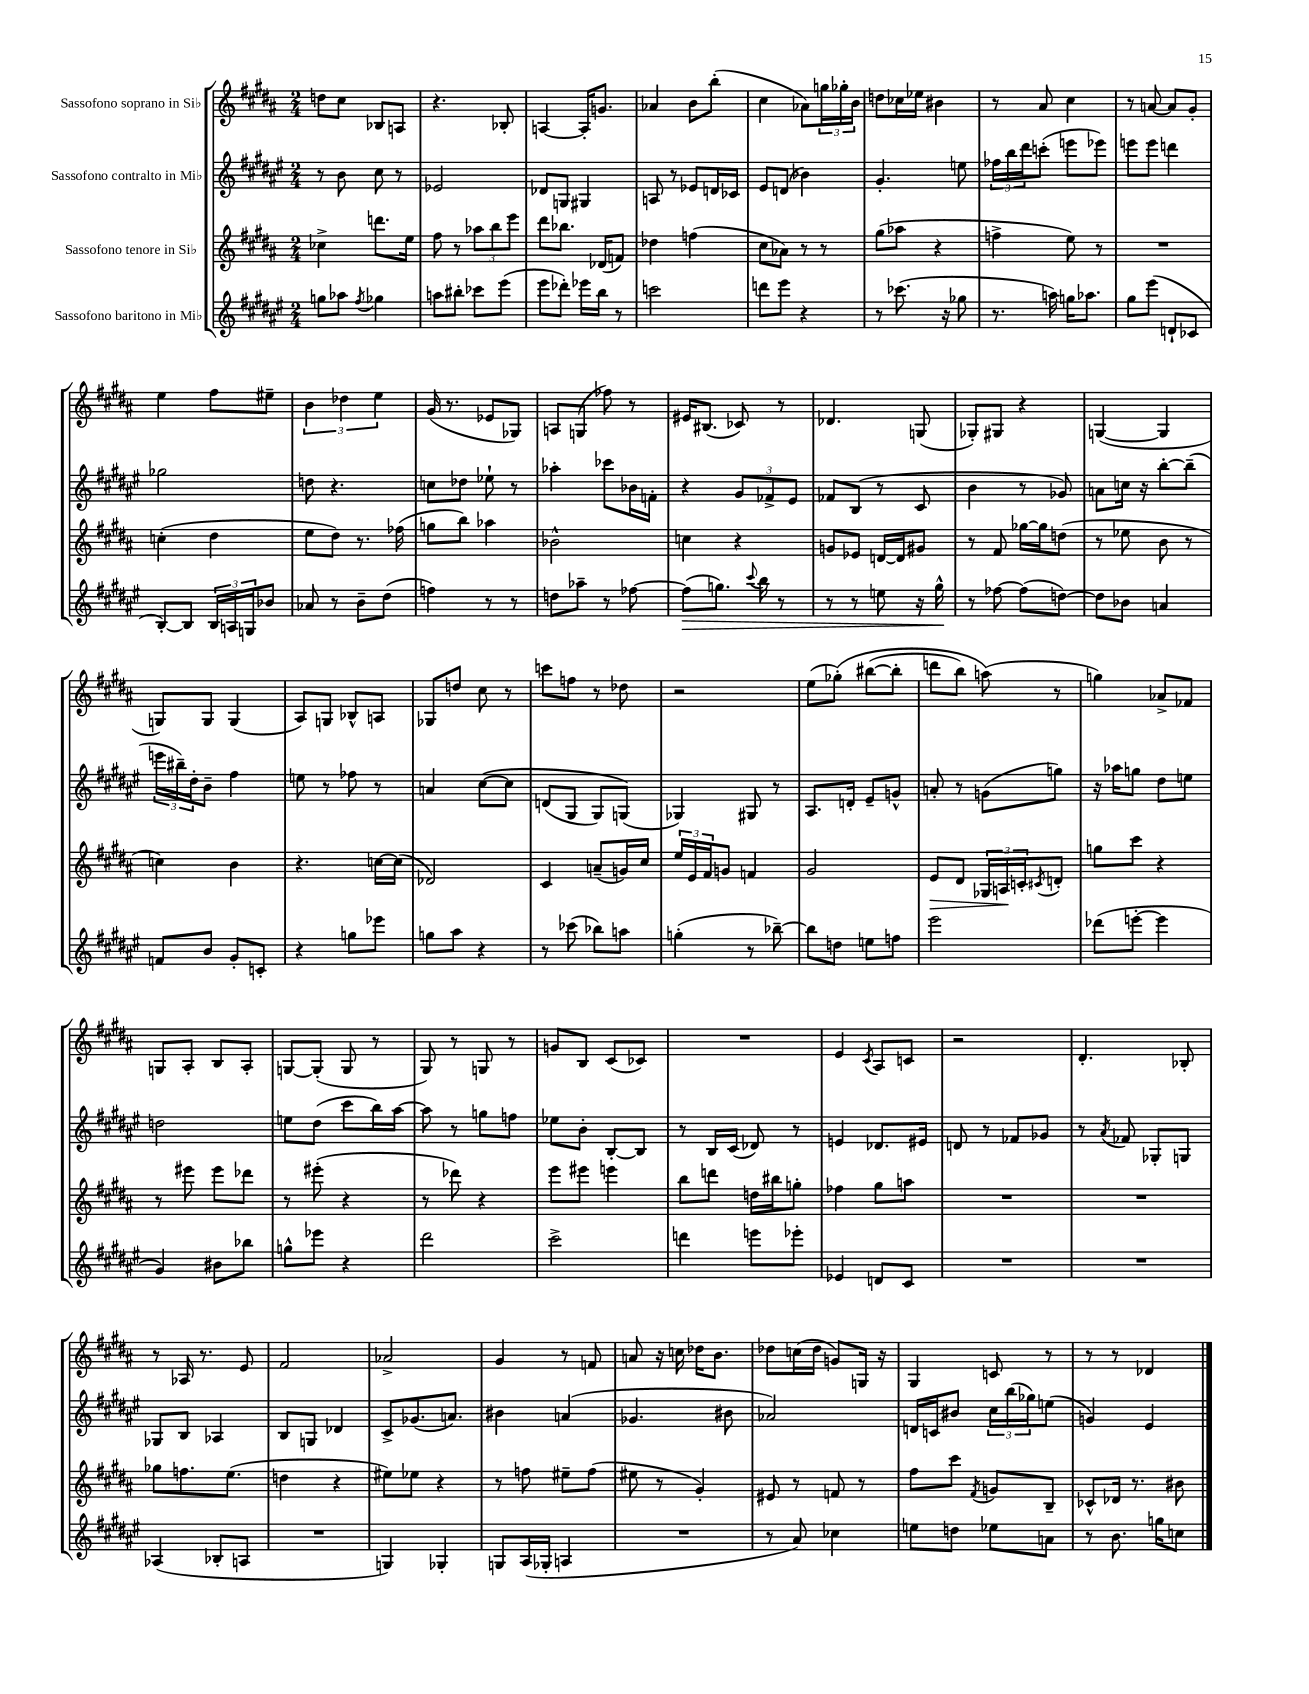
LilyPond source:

<<
\new StaffGroup <<
\new Staff = "s0" \with { instrumentName = "Sassofono soprano in Sib" } {
    \clef treble \key b \major \numericTimeSignature \time 2/4
    d''8 cis''8 bes8 a8 |
    r4. bes8-. |
    a4~ a16-. g'8. |
    aes'4 b'8 b''8-.( |
    cis''4 aes'8) \tuplet 3/2 { g''16 ges''16-. b'16 } |
    d''8 ces''16 ees''16 bis'4 |
    r8 ais'8 cis''4 |
    r8 a'8~ a'8 gis'8-. |
    e''4 fis''8 eis''8-- |
    \tuplet 3/2 { b'4 des''4 e''4 } |
    gis'16( r8. ees'8 ges8) |
    a8 g8( fes''8) r8 |
    eis'16 bis8.( ces'8) r8 |
    des'4. g8( |
    ges8-.) gis8 r4 |
    g4~( g4 |
    g8) g8 g4( |
    ais8) g8 bes8-^ a8 |
    ges8 d''8 cis''8 r8 |
    c'''8 f''8 r8 des''8 |
    r2 |
    e''8( ges''8-.)\( bis''8~( bis''8-. |
    d'''8 b''8) a''8(\) r8 |
    g''4) aes'8-> fes'8 |
    g8 ais8-. b8 ais8-. |
    g8~ g8-.( g8 r8 |
    gis8) r8 g8 r8 |
    g'8 b8 cis'8( ces'8) |
    R2 |
    e'4 \acciaccatura { cis'8 } ais8 c'8 |
    r2 |
    dis'4.-. bes8-. |
    r8 aes16 r8. e'8 |
    fis'2 |
    aes'2-> |
    gis'4 r8 f'8 |
    a'8 r16 c''16 des''16 b'8. |
    des''8 c''16( des''16 g'8) g16 r16 |
    gis4 c'8 r8 |
    r8 r8 des'4 \bar "|." |
}
\new Staff = "s1" \with { instrumentName = "Sassofono contralto in Mib" } {
    \clef treble \key fis \major \numericTimeSignature \time 2/4
    r8 b'8 cis''8 r8 |
    ees'2 |
    des'8 g8 gis4 |
    a8 r8 ees'8 d'16 ces'16 |
    eis'8 d'8( bes'4) |
    gis'4.-. e''8 |
    \tuplet 3/2 { fes''16 b''16 dis'''16 } c'''8-.( e'''8 ees'''8) |
    e'''8 e'''8 d'''4 |
    ges''2 |
    d''8 r4. |
    c''8 des''8 ees''8-! r8 |
    aes''4-. ces'''8 bes'16 f'16-. |
    r4 \tuplet 3/2 { gis'8 fes'8-> eis'8 } |
    fes'8 b8( r8 cis'8 |
    b'4 r8 ges'8) |
    a'8 c''16 r16 b''8~-. b''8--( |
    \tuplet 3/2 { e'''16 bis''16--) dis''16-. } b'8-- fis''4 |
    e''8 r8 fes''8 r8 |
    a'4 cis''8~\( cis''8 |
    d'8( gis8 gis8) g8(\) |
    ges4) gis8 r8 |
    ais8. d'16-. eis'8-- g'8-^ |
    a'8-. r8 g'8( g''8) |
    r16 aes''16 g''8 dis''8 e''8 |
    d''2 |
    e''8 dis''8( cis'''8 b''16) ais''16~ |
    ais''8 r8 g''8 f''8 |
    ees''8 b'8-. b8~-. b8 |
    r8 b16 cis'16( des'8) r8 |
    e'4 des'8. eis'16 |
    d'8 r8 fes'8 ges'8 |
    r8 \acciaccatura { ais'8 } fes'8 ges8-. g8 |
    ges8 b8 aes4 |
    b8 g8 des'4 |
    cis'8-> ges'8.( a'8.) |
    bis'4 a'4( |
    ges'4. bis'8 |
    aes'2) |
    d'16 c'16 bis'8 \tuplet 3/2 { cis''16 b''16( ges''16) } e''8( |
    g'4) eis'4 \bar "|." |
}
\new Staff = "s2" \with { instrumentName = "Sassofono tenore in Sib" } {
    \clef treble \key b \major \numericTimeSignature \time 2/4
    ces''4-> d'''8. e''16 |
    fis''8 r8 \tuplet 3/2 { aes''8 b''8 e'''8 } |
    dis'''8 bes''8. des'16( f'8) |
    des''4 f''4( |
    cis''8 aes'8) r8 r8 |
    gis''8( aes''8 r4 |
    f''4-> e''8) r8 |
    R2 |
    c''4-.( dis''4 |
    e''8 dis''8) r8. fes''16( |
    g''8 b''8) aes''4 |
    bes'2-^ |
    c''4 r4 |
    g'8 ees'8 d'16~ d'16 gis'8 |
    r8 fis'8 ges''16~ ges''16 d''8( |
    r8 ees''8 b'8 r8 |
    c''4) b'4 |
    r4. c''16~ c''16( |
    des'2) |
    cis'4 a'8--( g'16) cis''16 |
    \tuplet 3/2 { e''16 e'16 fis'16 } g'8 f'4 |
    gis'2 |
    e'8\> dis'8 \tuplet 3/2 { ges16 a16\! c'16-. } \acciaccatura { cis'8 } d'8-. |
    g''8 cis'''8 r4 |
    r8 eis'''8 eis'''8 des'''8 |
    r8 eis'''8-.( r4 |
    r8 des'''8) r4 |
    e'''8 eis'''8 e'''4 |
    b''8 d'''8 d''16 bis''16 g''8-. |
    fes''4 gis''8 a''8 |
    R2 |
    R2 |
    ges''8 f''8. e''8.( |
    d''4 r4 |
    eis''8) ees''8 r4 |
    r8 f''8 eis''8-- f''8( |
    eis''8 r8 gis'4-.) |
    eis'8 r8 f'8 r8 |
    fis''8 cis'''8 \acciaccatura { fis'8 } g'8 b8-- |
    ces'8-^ des'16 r8. bis'8 \bar "|." |
}
\new Staff = "s3" \with { instrumentName = "Sassofono baritono in Mib" } {
    \clef treble \key fis \major \numericTimeSignature \time 2/4
    g''8 aes''8 \acciaccatura { fis''8 } ges''4 |
    a''8 bis''8-. ces'''8 eis'''8( |
    eis'''8 des'''8-.) ees'''16 b''16 r8 |
    c'''2 |
    d'''8 eis'''8 r4 |
    r8 ces'''8.( r16 ges''8 |
    r8. a''16) g''16 aes''8. |
    gis''8 eis'''8( d'8-! ces'8 |
    b8~-.) b8 \tuplet 3/2 { b16 a16 g16 } bes'8 |
    aes'8 r8 b'8-- dis''8( |
    f''4) r8 r8 |
    d''8 aes''8-- r8 fes''8~ |
    fes''8\>( g''8.) \appoggiatura { cis'''8 } b''16 r8 |
    r8 r8 e''8 r16 gis''16-^\! |
    r8 fes''8~ fes''8( d''8~) |
    d''8 bes'8 a'4 |
    f'8 b'8 gis'8-. c'8-. |
    r4 g''8 ees'''8 |
    g''8 ais''8 r4 |
    r8 ces'''8( bes''8) a''8 |
    g''4-.( r8 bes''8~--) |
    bes''8 d''8 e''8 f''8 |
    eis'''2 |
    des'''8( e'''8~-. e'''4 |
    gis'4) bis'8 bes''8 |
    g''8-^ ees'''8 r4 |
    dis'''2 |
    cis'''2-> |
    d'''4 e'''8 ees'''8-. |
    ees'4 d'8 cis'8 |
    R2 |
    R2 |
    aes4( bes8-. a8 |
    R2 |
    g4) ges4-. |
    g8 ais16( ges16-. a4 |
    R2 |
    r8 ais'8) ces''4 |
    e''8 d''8 ees''8 a'8 |
    r8 b'8. g''16 c''8 \bar "|." |
}
>>
>>
\layout { \context { \Score \remove "Bar_number_engraver" } }
